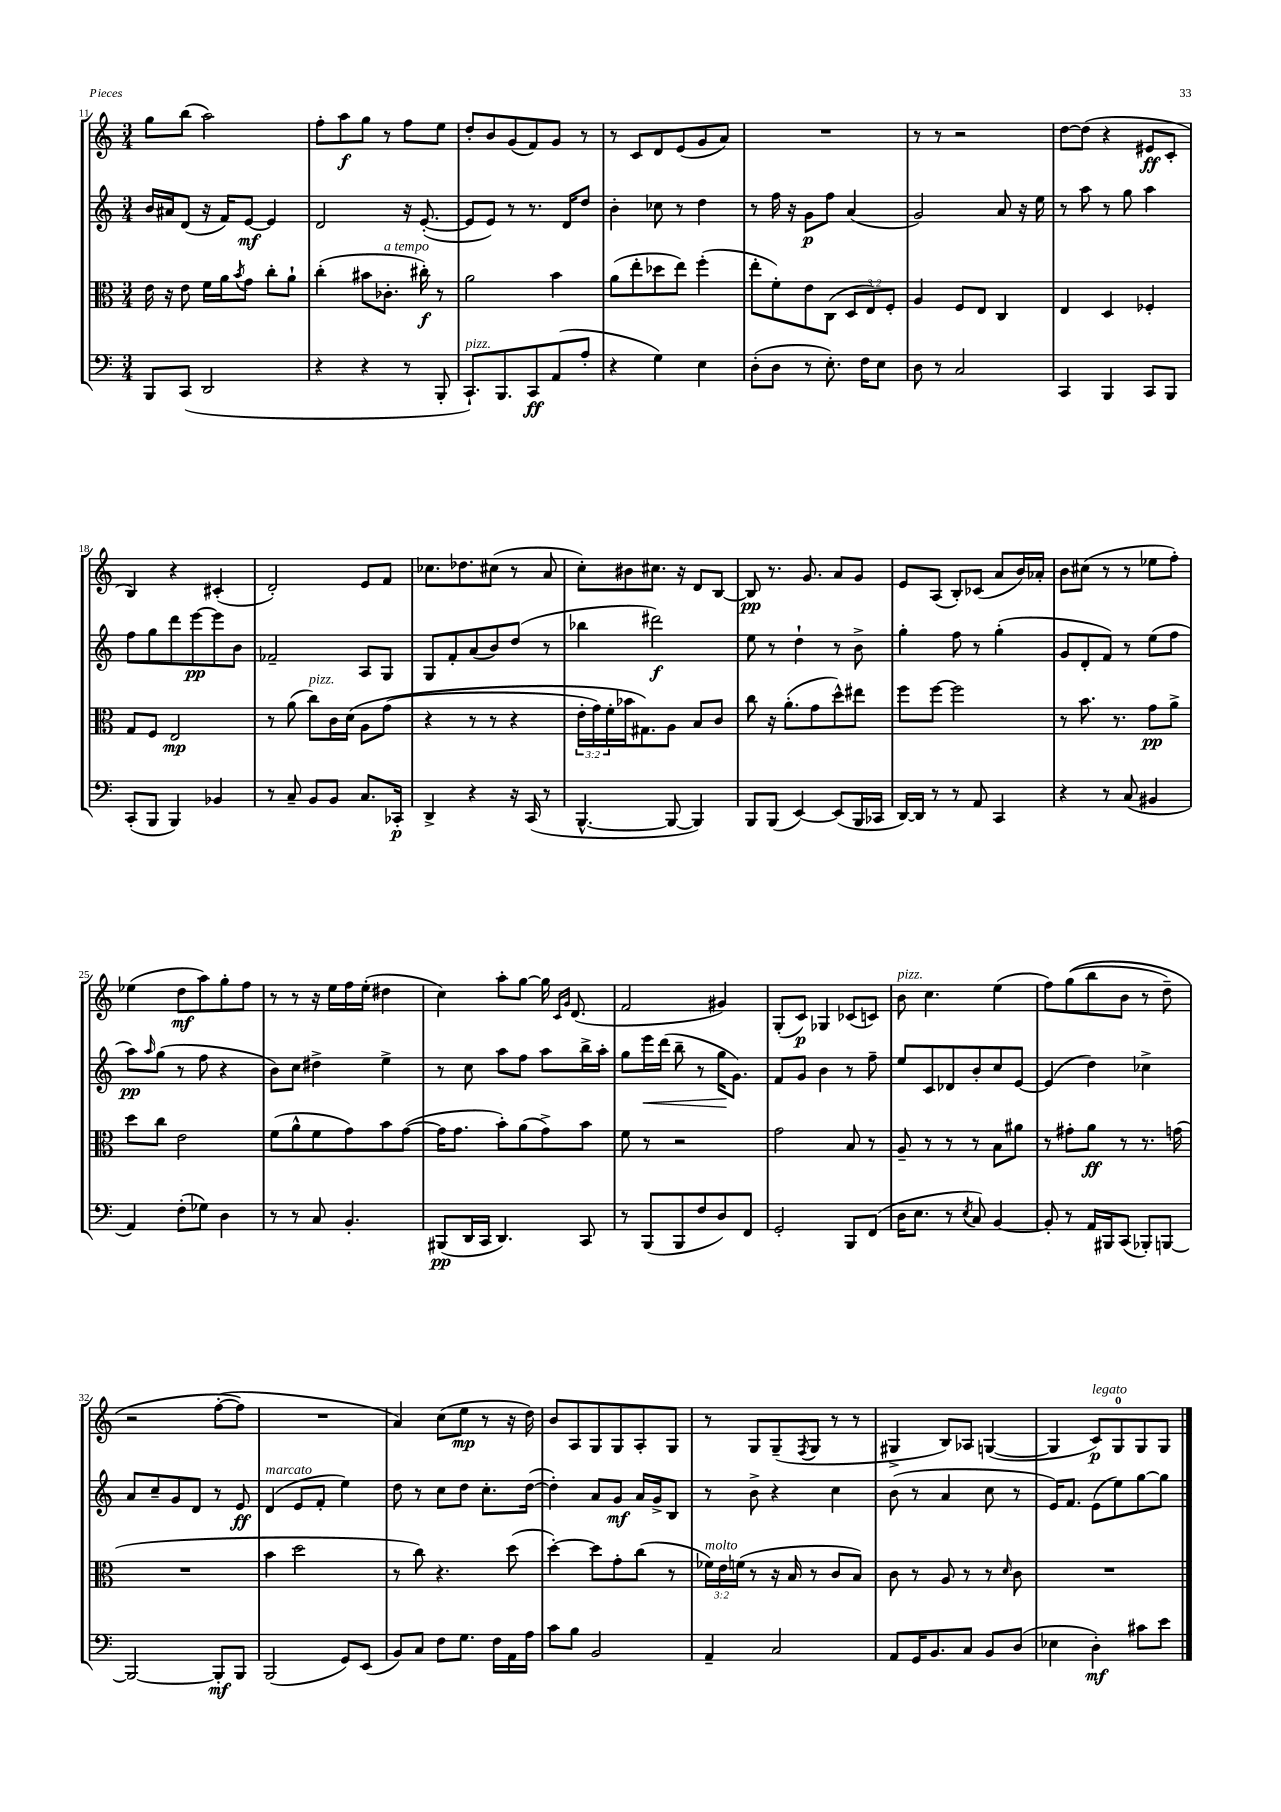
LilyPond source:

<<
\new StaffGroup <<
\new Staff = "s0" {
    \clef treble \key c \major \numericTimeSignature \time 3/4
    g''8 b''8( a''2) |
    f''8-. a''8\f g''8 r8 f''8 e''8 |
    d''8-. b'8 g'8( f'8) g'8 r8 |
    r8 c'8 d'8 e'8( g'8 a'8) |
    R2. |
    r8 r8 r2 |
    d''8~ d''8( r4 eis'8\ff c'8-. |
    b4) r4 cis'4-.( |
    d'2-.) e'8 f'8 |
    ces''8. des''8. cis''8( r8 a'8 |
    c''8-.) bis'8 cis''8. r16 d'8 b8~ |
    b8\pp r8. g'8. a'8 g'8 |
    e'8 a8( b8-.) ces'8( a'8 b'16) aes'16-. |
    b'8 cis''8( r8 r8 ees''8 f''8-.) |
    ees''4( d''8\mf a''8) g''8-. f''8 |
    r8 r8 r16 e''16 f''16 e''16-.( dis''4 |
    c''4) a''8-. g''8~ g''16 \grace { c'16 g'16 } d'8.( |
    f'2 gis'4) |
    g8-.( c'8\p) ges4 ces'8( c'8) |
    b'8^\markup { \italic "pizz." } c''4. e''4( |
    f''8) g''8(\( b''8 b'8 r8 d''8--) |
    r2 f''8~-.( f''8\) |
    R2. |
    a'4) c''8( e''8\mp r8 r16 d''16) |
    b'8 a8 g8 g8 a8-. g8 |
    r8 g8 g8--( \acciaccatura { f8 } g8 r8 r8 |
    gis4-> b8) aes8 g4~( |
    g4 c'8\p^\markup { \italic "legato" }) g8-0 g8 g8 \bar "|." |
}
\new Staff = "s1" {
    \clef treble \key c \major \numericTimeSignature \time 3/4
    b'16 ais'16 d'8( r16 f'16) e'8~\mf e'4 |
    d'2 r16 e'8.~-.( |
    e'8 e'8) r8 r8. d'16 d''8 |
    b'4-. ces''8 r8 d''4 |
    r8 f''16 r16 g'8\p f''8 a'4( |
    g'2) a'8 r16 e''16 |
    r8 a''8 r8 g''8 a''4 |
    f''8 g''8 d'''8 e'''8~\pp e'''8 b'8 |
    fes'2-- a8 g8 |
    g8 f'8-. a'8( b'8) d''8( r8 |
    bes''4 dis'''2\f) |
    e''8 r8 d''4-! r8 b'8-> |
    g''4-. f''8 r8 g''4-.( |
    g'8 d'8-. f'8) r8 e''8( f''8 |
    a''8\pp) \grace { a''16 } g''8( r8 f''8 r4 |
    b'8) c''8 dis''4-> e''4-> |
    r8 c''8 a''8 f''8 a''8 b''16-> a''16-. |
    g''8 e'''16\< d'''16( b''8-- r8 g''16\! g'8.) |
    f'8 g'8 b'4 r8 f''8-- |
    e''8 c'8 des'8 b'8-. c''8 e'8~ |
    e'4( d''4) ces''4-> |
    a'8 c''8-- g'8 d'8 r8 e'8\ff |
    d'4^\markup { \italic "marcato" }( e'8 f'8-. e''4) |
    d''8 r8 c''8 d''8 c''8.-. d''16~( |
    d''4-.) a'8 g'8\mf a'16 g'16-> b8 |
    r8 b'8-> r4 c''4 |
    b'8( r8 a'4 c''8 r8 |
    e'16) f'8. e'8( e''8) g''8~ g''8 \bar "|." |
}
\new Staff = "s2" {
    \clef alto \key c \major \numericTimeSignature \time 3/4 \override Staff.TupletNumber.text = #tuplet-number::calc-fraction-text
    e'16 r16 e'8 f'16 a'16 \acciaccatura { b'8 } g'8 c''8-. a'8-! |
    c''4-.( bis'8 ces'8.-.^\markup { \italic "a tempo" } cis''16-.\f) r8 |
    a'2 b'4 |
    a'8( e''8-. des''8 e''8) f''4-.( |
    e''8-. f'8-.) e'8 c8( \tuplet 3/2 { d8 e8) f8-. } |
    a4 f8 e8 c4 |
    e4 d4 fes4-. |
    g8 f8 e2\mp |
    r8 a'8( c''8^\markup { \italic "pizz." }) c'16 d'16\( a8 g'8( |
    r4 r8 r8 r4 |
    \tuplet 3/2 { e'16-. g'16) f'16-. } bes'16 gis8.\) a8 b8 c'8 |
    c''8 r16 a'8.-.( g'8 d''8-^) eis''8 |
    f''8 f''8~ f''2 |
    r8 b'8. r8. g'8\pp a'8-> |
    d''8 c''8 e'2 |
    f'8( a'8-^ f'8 g'8) b'8 g'8~( |
    g'16 g'8. b'8-.) a'8( g'8->) b'8 |
    f'8 r8 r2 |
    g'2 b8 r8 |
    a8-- r8 r8 r8 b8 ais'8 |
    r8 gis'8-. a'8\ff r8 r8. g'16( |
    R2. |
    b'4 d''2 |
    r8 c''8) r4. d''8( |
    d''4~-.) d''8 g'8-. c''8( r8 |
    \tuplet 3/2 { fes'16^\markup { \italic "molto" }) e'16 f'16( } r8 r16 b16 r8 c'8 b8) |
    c'8 r8 a8 r8 r8 \grace { d'16 } c'8 |
    R2. \bar "|." |
}
\new Staff = "s3" {
    \clef bass \key c \major \numericTimeSignature \time 3/4
    b,,8 c,8( d,2 |
    r4 r4 r8 b,,8-. |
    c,8.-!^\markup { \italic "pizz." }) b,,8. c,8\ff a,8( a8-. |
    r4 g4) e4 |
    d8-.( d8 r8 e8.-.) f16 e8 |
    d8 r8 c2 |
    c,4 b,,4 c,8 b,,8 |
    c,8-.( b,,8 b,,4) bes,4 |
    r8 c8-- b,8 b,8 c8. ces,16-.\p |
    d,4-> r4 r16 c,16( r8 |
    b,,4.~-^ b,,8~ b,,4) |
    b,,8 b,,8( e,4~) e,8( b,,16 ces,16 |
    d,16~) d,16 r8 r8 a,8 c,4 |
    r4 r8 c8( bis,4 |
    a,4) f8-.( ges8) d4 |
    r8 r8 c8 b,4.-. |
    bis,,8\pp( d,16 c,16 d,4.) c,8 |
    r8 b,,8( b,,8 f8 d8) f,8 |
    g,2-. b,,8 f,8( |
    d16 e8. r8 \acciaccatura { e8 } c8) b,4~ |
    b,8-. r8 a,16 bis,,16 c,8( bes,,8-.) b,,8~ |
    b,,2~ b,,8-.\mf b,,8 |
    b,,2( g,8) e,8( |
    b,8) c8 f8 g8. f16 a,16 a16 |
    c'8 b8 b,2 |
    a,4-- c2 |
    a,8 g,16 b,8. c8 b,8 d8( |
    ees4 d4-.\mf) cis'8 e'8 \bar "|." |
}
>>
>>
\layout { \context { \Score currentBarNumber = #11 } }
